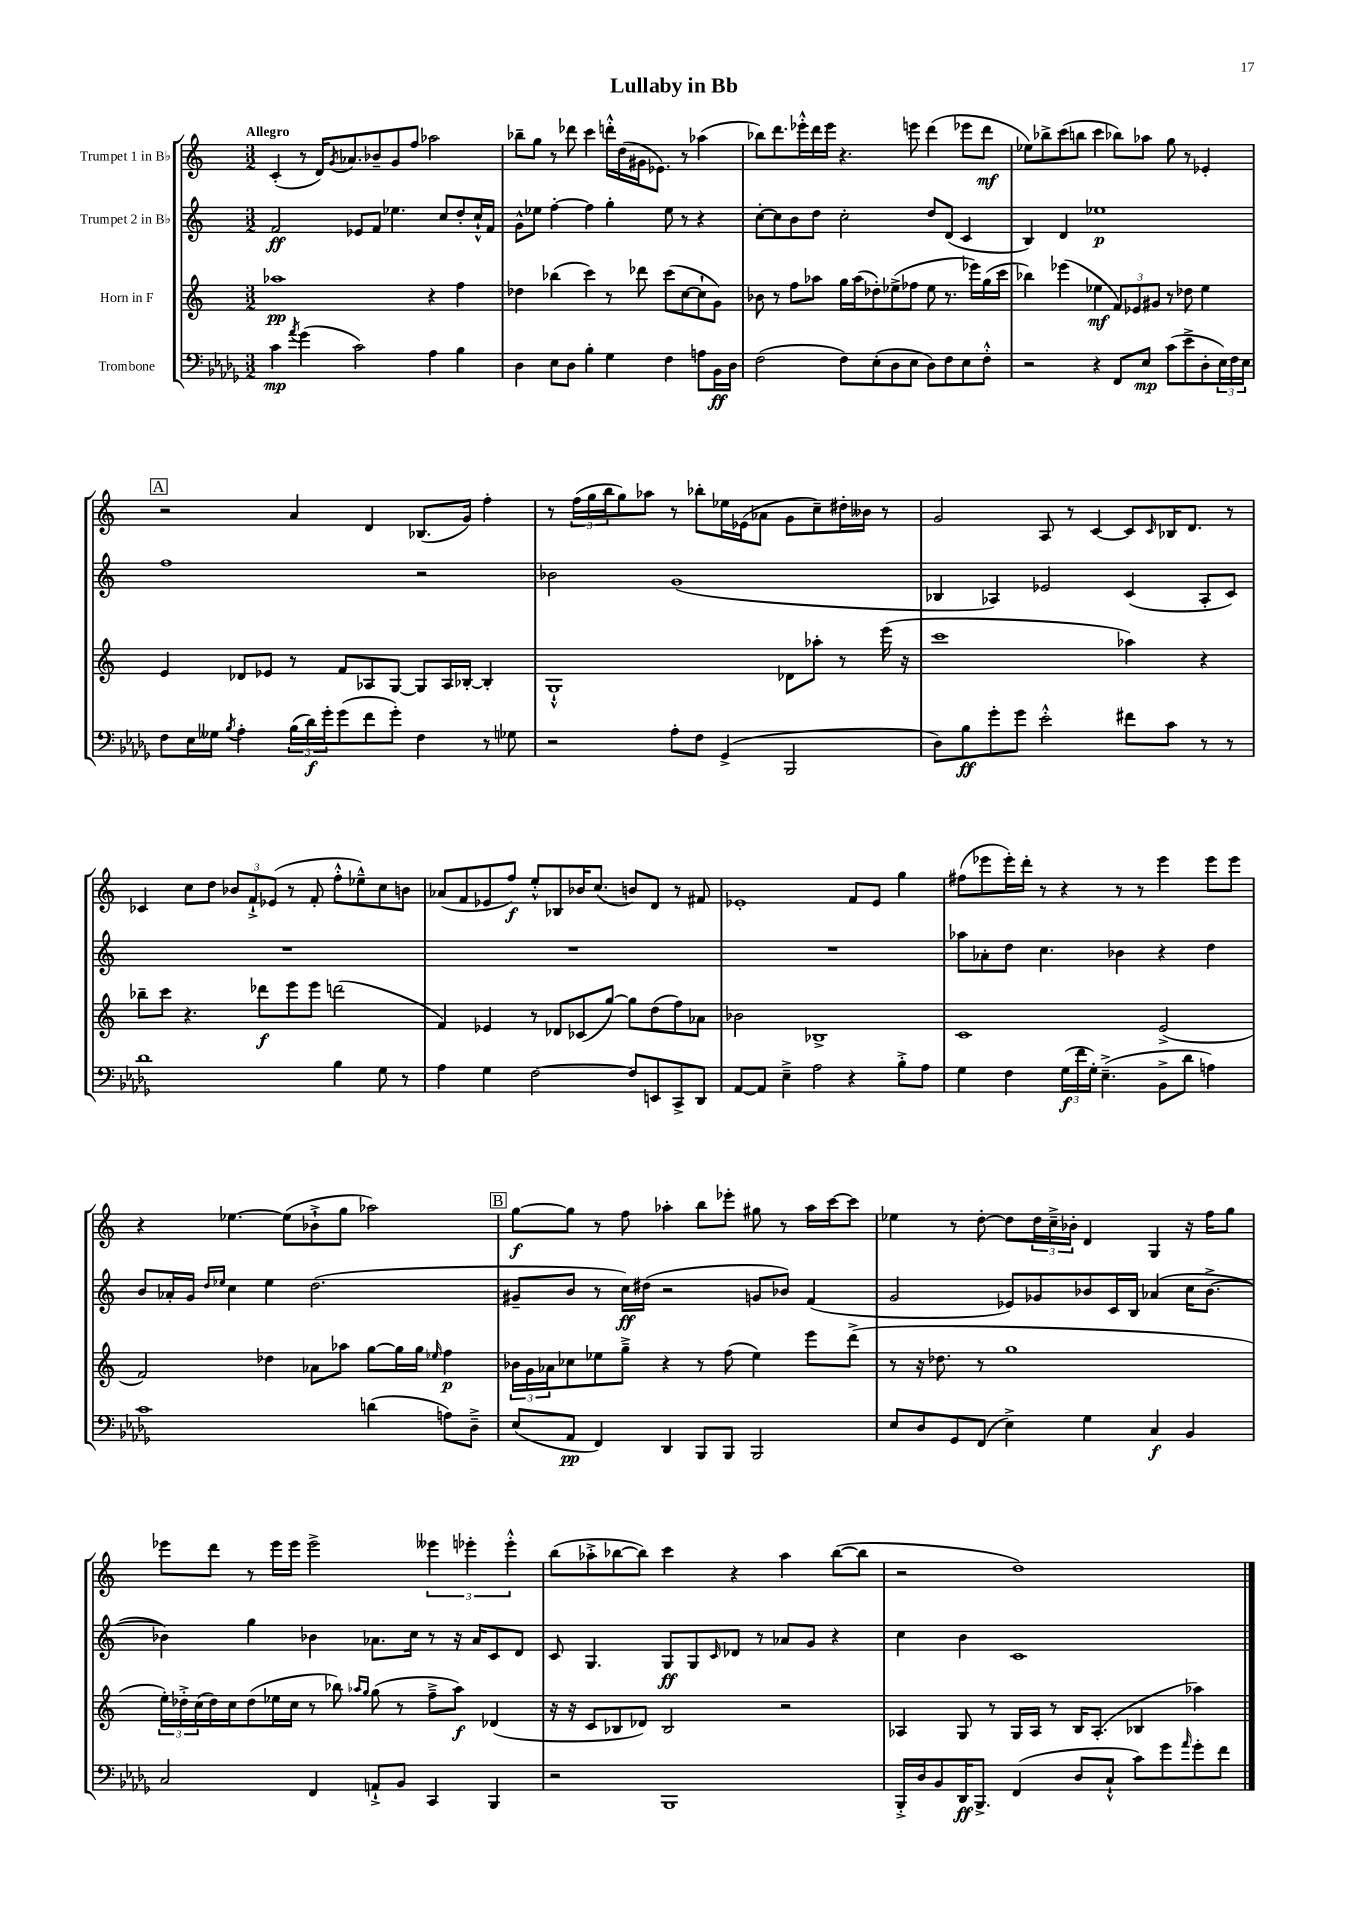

**kern	**dynam	**kern	**dynam	**kern	**dynam	**kern	**dynam
*part4	*part4	*part3	*part3	*part2	*part2	*part1	*part1
*staff4	*staff4	*staff3	*staff3	*staff2	*staff2	*staff1	*staff1
*I"Trombone	*	*I"Horn in F	*	*I"Trumpet 2 in B♭	*	*I"Trumpet 1 in B♭	*
*clefF4	*	*clefG2	*	*clefG2	*	*clefG2	*
*k[b-e-a-d-g-]	*	*k[]	*	*k[]	*	*k[]	*
*M3/2	*	*M3/2	*	*M3/2	*	*M3/2	*
=1	=1	=1	=1	=1	=1	=1	=1
!	!	!	!	!	!	!LO:TX:a:B:t=Allegro	!
4c\	mp	1aa-X	pp	2f/	ff	(4c'/	.
8qa-/	.	.	.	.	.	.	.
(4g-\	.	.	.	.	.	8r	.
.	.	.	.	.	.	16d/KL)	.
.	.	.	.	.	.	8qg/	.
.	.	.	.	.	.	8.a-X/	.
2c\)	.	.	.	8e-X/L	.	.	.
.	.	.	.	8f/J	.	8b-X~/	.
.	.	.	.	4.ee-X\	.	8g/	.
.	.	.	.	.	.	8ff/J	.
4A-\	.	4r	.	.	.	2aa-X\	.
.	.	.	.	8cc/L	.	.	.
4B-\	.	4ff\	.	8dd'/	.	.	.
.	.	.	.	16cc`^^/L	.	.	.
.	.	.	.	16f/JJ	.	.	.
=2	=2	=2	=2	=2	=2	=2	=2
4D-\	.	4dd-X\	.	8g^^\L	.	8bb-X~\L	.
.	.	.	.	8ee-X\J	.	8gg\J	.
8E-\L	.	(4bb-X\	.	[4ff'\	.	8r	.
8D-\J	.	.	.	.	.	8ddd-X\	.
4B-'\	.	4ccc\)	.	4ff\]	.	4ccc\	.
4G-\	.	8r	.	4gg'\	.	16dddn'^^\LL	.
.	.	.	.	.	.	(16dd\	.
.	.	8ddd-X\	.	.	.	16g#X\J	.
.	.	.	.	.	.	8.e-X\J)	.
4F\	.	(8ccc\L	.	8ee-\	.	.	.
.	.	[8cc\	.	8r	.	8r	.
8An\L	.	8cc`\]	.	4r	.	(4aa-X\	.
16BB-\L	ff	8g\J)	.	.	.	.	.
16D-\JJ	.	.	.	.	.	.	.
=3	=3	=3	=3	=3	=3	=3	=3
(2F\	.	8b-X\	.	[8cc'\L	.	8bb-X\L)	.
.	.	8r	.	8cc\]	.	8.ddd\	.
.	.	8ff\L	.	8b\	.	.	.
.	.	.	.	.	.	16eee-X'^^\L	.
.	.	8aa-X\J	.	8dd\J	.	16ddd\	.
.	.	.	.	.	.	16eee-\JJ	.
8F\L)	.	16gg\LL	.	2cc'\	.	4.r	.
.	.	(16aa-\J	.	.	.	.	.
(8E-'\	.	8dd-X'\)	.	.	.	.	.
8D-\	.	(8ee-X^\	.	.	.	.	.
8E-\J	.	8ff-X\J	.	.	.	8eeen\	.
8D-\L)	.	8ee-\	.	8dd/L	.	(4ddd\	.
8F\	.	8.r	.	(8d/J	.	.	.
8E-\	.	.	.	4c/	.	8eee-X\L	.
.	.	16eee-X\LL)	.	.	.	.	.
8F'^^\J	.	(16gg\	.	.	.	8ddd\J	mf
.	.	16ccc\JJ	.	.	.	.	.
=4	=4	=4	=4	=4	=4	=4	=4
2r	.	4bb-X\)	.	4B/)	.	8ee-X\L)	.
.	.	.	.	.	.	8bb-X^\	.
.	.	(4eee-X\	.	4d/	.	(8ccc\	.
.	.	.	.	.	.	8bbn\J	.
4r	.	4ee-X\	mf	1ee-X	p	4ccc\	.
8FF/L	.	12f/L)	.	.	.	8bb-X\L)	.
.	.	12e-X/	.	.	.	.	.
8E-/J	mp	.	.	.	.	8aa-X\J	.
.	.	12g#X/J	.	.	.	.	.
(8c\L	.	8r	.	.	.	8gg\	.
8e-^\	.	8dd-X\	.	.	.	8r	.
8D-'\	.	4ee-\	.	.	.	4e-X'/	.
24E-\L)	.	.	.	.	.	.	.
24F\	.	.	.	.	.	.	.
24E-\JJ	.	.	.	.	.	.	.
!!LO:LB:g=z
!!LO:REH:place=s1:t=A
=5	=5	=5	=5	=5	=5	=5	=5
8F\L	.	4e/	.	1ff	.	2r	.
16E-\L	.	.	.	.	.	.	.
16G--X\JJ	.	.	.	.	.	.	.
8qB-/	.	.	.	.	.	.	.
4A-'\	.	8d-X/L	.	.	.	.	.
.	.	8e-X/J	.	.	.	.	.
(24B-\LL	.	8r	.	.	.	4a/	.
24d-\)	f	.	.	.	.	.	.
24g-'\J	.	.	.	.	.	.	.
(8g-\	.	8f/L	.	.	.	.	.
8f\	.	8A-X/	.	.	.	4d/	.
8g-'\J)	.	[8G/J	.	.	.	.	.
4F\	.	8G/L]	.	2r	.	(8.B-X/L	.
.	.	16A-/L	.	.	.	.	.
.	.	[16B-X'/JJ	.	.	.	16g/Jk)	.
8r	.	4B-'/]	.	.	.	4ff'\	.
8G-X\	.	.	.	.	.	.	.
=6	=6	=6	=6	=6	=6	=6	=6
2r	.	1G`^^	.	2b-X\	.	8r	.
.	.	.	.	.	.	(24ff\LL	.
.	.	.	.	.	.	24gg\	.
.	.	.	.	.	.	24bb\J	.
.	.	.	.	.	.	8gg\)	.
.	.	.	.	.	.	8aa-X\J	.
8A-'\L	.	.	.	(1g	.	8r	.
8F\J	.	.	.	.	.	8bb-X'\L	.
(4GG-^/	.	.	.	.	.	16ee-X\L	.
.	.	.	.	.	.	(16e-X\J	.
.	.	.	.	.	.	8a-X\J	.
2BBB-/	.	8d-X\L	.	.	.	8g\L	.
.	.	8aa-X'\J	.	.	.	8cc~\)	.
.	.	8r	.	.	.	16dd#X'\L	.
.	.	.	.	.	.	16b--X\JJ	.
.	.	(16eee\	.	.	.	8r	.
.	.	16r	.	.	.	.	.
=7	=7	=7	=7	=7	=7	=7	=7
8D-\L)	.	1ccc	.	4B-X/	.	2g/	.
8B-\	ff	.	.	.	.	.	.
8g-'\	.	.	.	4A-X/)	.	.	.
8g-\J	.	.	.	.	.	.	.
2e-'^^\	.	.	.	2e-X/	.	8A/	.
.	.	.	.	.	.	8r	.
.	.	.	.	.	.	[4c/	.
8f#X\L	.	4aa-X\)	.	(4c/	.	8c/L]	.
.	.	.	.	.	.	16qqc/	.
8c\J	.	.	.	.	.	16B-X/K	.
.	.	.	.	.	.	8.d/J	.
8r	.	4r	.	8A-'/L	.	.	.
8r	.	.	.	8c/J)	.	8r	.
!!LO:LB:g=z
=8	=8	=8	=8	=8	=8	=8	=8
1d-	.	8bb-X~\L	.	1.r	.	4c-X/	.
.	.	8ccc\J	.	.	.	.	.
.	.	4.r	.	.	.	8cc\L	.
.	.	.	.	.	.	8dd\J	.
.	.	.	.	.	.	12b-X/L	.
.	.	.	.	.	.	12f`^/	.
.	.	8ddd-X\L	f	.	.	.	.
.	.	.	.	.	.	(12e-X/J	.
.	.	8eee\	.	.	.	8r	.
.	.	8eee\J	.	.	.	8f'/	.
4B-\	.	(2dddn\	.	.	.	8ff'^^\L	.
.	.	.	.	.	.	8ee-X~^^\)	.
8G-\	.	.	.	.	.	8cc\	.
8r	.	.	.	.	.	8bn\J	.
=9	=9	=9	=9	=9	=9	=9	=9
4A-\	.	4f/)	.	1.r	.	(8a-X/L	.
.	.	.	.	.	.	8f/	.
4G-\	.	4e-X/	.	.	.	8e-X/	.
.	.	.	.	.	.	8ff/J)	f
[2F\	.	8r	.	.	.	8ee'^^/L	.
.	.	8d-X/L	.	.	.	8B-X/	.
.	.	(8c-X/	.	.	.	16b-X/K	.
.	.	.	.	.	.	(8.cc/J	.
.	.	[8gg/J)	.	.	.	.	.
8F/L]	.	8gg\L]	.	.	.	8bn/L)	.
8EEn/	.	(8dd\	.	.	.	8d/J	.
8CC^/	.	8ff\)	.	.	.	8r	.
8DD-/J	.	8a-X\J	.	.	.	8f#X/	.
=10	=10	=10	=10	=10	=10	=10	=10
[8AA-/L	.	2b-X\	.	1.r	.	1e-X'	.
8AA-/J]	.	.	.	.	.	.	.
4E-~^\	.	.	.	.	.	.	.
2A-\	.	1B-X^	.	.	.	.	.
4r	.	.	.	.	.	8f/L	.
.	.	.	.	.	.	8e-/J	.
8B-'^\L	.	.	.	.	.	4gg\	.
8A-\J	.	.	.	.	.	.	.
=11	=11	=11	=11	=11	=11	=11	=11
4G-\	.	1c	.	8aa-X\L	.	(8ff#X\L	.
.	.	.	.	8a-X'\	.	8eee-X\	.
4F\	.	.	.	8dd\J	.	16eee-'\L)	.
.	.	.	.	.	.	16ddd'\JJ	.
.	.	.	.	4.cc\	.	8r	.
(24G-\LL	f	.	.	.	.	4r	.
24f\	.	.	.	.	.	.	.
24G-'\JJ)	.	.	.	.	.	.	.
(4.E-~^\	.	.	.	.	.	.	.
.	.	.	.	4b-X\	.	8r	.
.	.	.	.	.	.	8r	.
8BB-^\L	.	(2e^/	.	4r	.	4eee-\	.
8d-\J	.	.	.	.	.	.	.
4An\)	.	.	.	4dd\	.	8eee-\L	.
.	.	.	.	.	.	8eee-\J	.
!!LO:LB:g=z
=12	=12	=12	=12	=12	=12	=12	=12
1c	.	2f/)	.	8b/L	.	4r	.
.	.	.	.	16a-X'/L	.	.	.
.	.	.	.	16g/JJ	.	.	.
.	.	.	.	16qqdd/LL	.	.	.
.	.	.	.	16qqee-X/JJ	.	.	.
.	.	.	.	4cc\	.	[4.ee-X\	.
.	.	4dd-X\	.	4ee-\	.	.	.
.	.	.	.	.	.	(8ee-\L]	.
.	.	8a-X\L	.	(2.dd\	.	8b-X`^\	.
.	.	8aa-X\J	.	.	.	8gg\J	.
(4dn\	.	[8gg\L	.	.	.	2aa-X\)	.
.	.	16gg\L]	.	.	.	.	.
.	.	16gg\JJ	.	.	.	.	.
.	.	16qqee-X/	.	.	.	.	.
8An\L)	.	4ff\	p	.	.	.	.
8D-~^\J	.	.	.	.	.	.	.
!!LO:REH:place=s1:t=B
=13	=13	=13	=13	=13	=13	=13	=13
(8E-/L	.	24b-X\LL	.	8g#X~/L	.	[8gg\L	f
.	.	24g\	.	.	.	.	.
.	.	24a-X\J	.	.	.	.	.
8AA-/J	pp	8cc-X\	.	8b/J	.	8gg\J]	.
4FF/)	.	8ee-X\	.	8r	.	8r	.
.	.	8gg~^\J	.	16cc\LL)	ff	8ff\	.
.	.	.	.	(16dd#X\JJ	.	.	.
4DD-/	.	4r	.	2r	.	4aa-X'\	.
8BBB-/L	.	8r	.	.	.	8bb\L	.
8BBB-/J	.	(8ff\	.	.	.	8eee-X'\J	.
2BBB-/	.	4ee-\)	.	8gn/L	.	8gg#X\	.
.	.	.	.	8b-X/J)	.	8r	.
.	.	8eee\L	.	(4f/	.	16aa-\LL	.
.	.	.	.	.	.	[16ccc\J	.
.	.	(8ddd^\J	.	.	.	8ccc\J]	.
=14	=14	=14	=14	=14	=14	=14	=14
8E-/L	.	8r	.	2g/	.	4ee-X\	.
8D-/	.	16r	.	.	.	.	.
.	.	8.dd-X\	.	.	.	.	.
8GG-/	.	.	.	.	.	8r	.
(8FF/J	.	8r	.	.	.	[8dd'\	.
4E-^\)	.	1gg	.	8e-X/L)	.	8dd\L]	.
.	.	.	.	8g-X/	.	24dd\L	.
.	.	.	.	.	.	24cc~^\	.
.	.	.	.	.	.	24b-X'\JJ	.
4G-\	.	.	.	8b-X/	.	4d/	.
.	.	.	.	16c/L	.	.	.
.	.	.	.	16B/JJ	.	.	.
4C/	f	.	.	(4a-X/	.	4G/	.
4BB-/	.	.	.	16cc\KL	.	16r	.
.	.	.	.	[8.b-^\J	.	16ff\KL	.
.	.	.	.	.	.	8gg\J	.
!!LO:LB:g=z
=15	=15	=15	=15	=15	=15	=15	=15
2C/	.	24ee'\LL)	.	4b-X\])	.	8eee-X\L	.
.	.	24dd-X'^\	.	.	.	.	.
.	.	(24cc\	.	.	.	.	.
.	.	16dd-\)	.	.	.	8ddd\J	.
.	.	16cc\J	.	.	.	.	.
.	.	(8dd-\	.	4gg\	.	8r	.
.	.	16ee-X\L	.	.	.	16eee-\LL	.
.	.	16cc\JJ	.	.	.	16eee-\JJ	.
4FF/	.	8r	.	4b-X\	.	2eee-^\	.
.	.	8bb-X\)	.	.	.	.	.
.	.	16qqaa-X/LL	.	.	.	.	.
.	.	16qqgg/JJ	.	.	.	.	.
8AAn`^/L	.	(8gg\	.	8.a-X\L	.	.	.
8BB-/J	.	8r	.	.	.	.	.
.	.	.	.	16cc\Jk	.	.	.
4CC/	.	8ff~^\L	.	8r	.	6eee--X\	.
.	.	8aa-\J)	f	16r	.	.	.
.	.	.	.	.	.	6eee-X'\	.
.	.	.	.	16a-/KL	.	.	.
4BBB-/	.	(4d-X/	.	8c/	.	.	.
.	.	.	.	.	.	6eee-'^^\	.
.	.	.	.	8d/J	.	.	.
=16	=16	=16	=16	=16	=16	=16	=16
2r	.	16r	.	8c/	.	(8bb\L	.
.	.	16r	.	.	.	.	.
.	.	8c/L	.	4.G/	.	8aa-X'^\	.
.	.	8B-X/	.	.	.	[8bb-X\	.
.	.	8d-X/J)	.	.	.	8bb-\J])	.
1BBB-	.	2B-/	.	8G/L	ff	4ccc\	.
.	.	.	.	8G/	.	.	.
.	.	.	.	16qqc/	.	.	.
.	.	.	.	8d-X/J	.	4r	.
.	.	.	.	8r	.	.	.
.	.	2r	.	8a-X/L	.	4aa-\	.
.	.	.	.	8g/J	.	.	.
.	.	.	.	4r	.	([8bb-\L	.
.	.	.	.	.	.	8bb-\J]	.
=17	=17	=17	=17	=17	=17	=17	=17
16BBB-'^/LL	.	4A-X/	.	4cc\	.	2r	.
16D-/J	.	.	.	.	.	.	.
8BB-/	.	.	.	.	.	.	.
16DD-/K	ff	8G/	.	4b\	.	.	.
8.BBB-^/J	.	.	.	.	.	.	.
.	.	8r	.	.	.	.	.
(4FF/	.	16G/LL	.	1c	.	1dd)	.
.	.	16A-/JJ	.	.	.	.	.
.	.	8r	.	.	.	.	.
8D-/L	.	16B/KL	.	.	.	.	.
.	.	(8.A-'/J	.	.	.	.	.
8C`^^/J	.	.	.	.	.	.	.
8c\L)	.	4B-X/	.	.	.	.	.
8g-\	.	.	.	.	.	.	.
16qqa-/	.	.	.	.	.	.	.
8g-'\	.	4aa-X\)	.	.	.	.	.
8f\J	.	.	.	.	.	.	.
==	==	==	==	==	==	==	==
*-	*-	*-	*-	*-	*-	*-	*-
